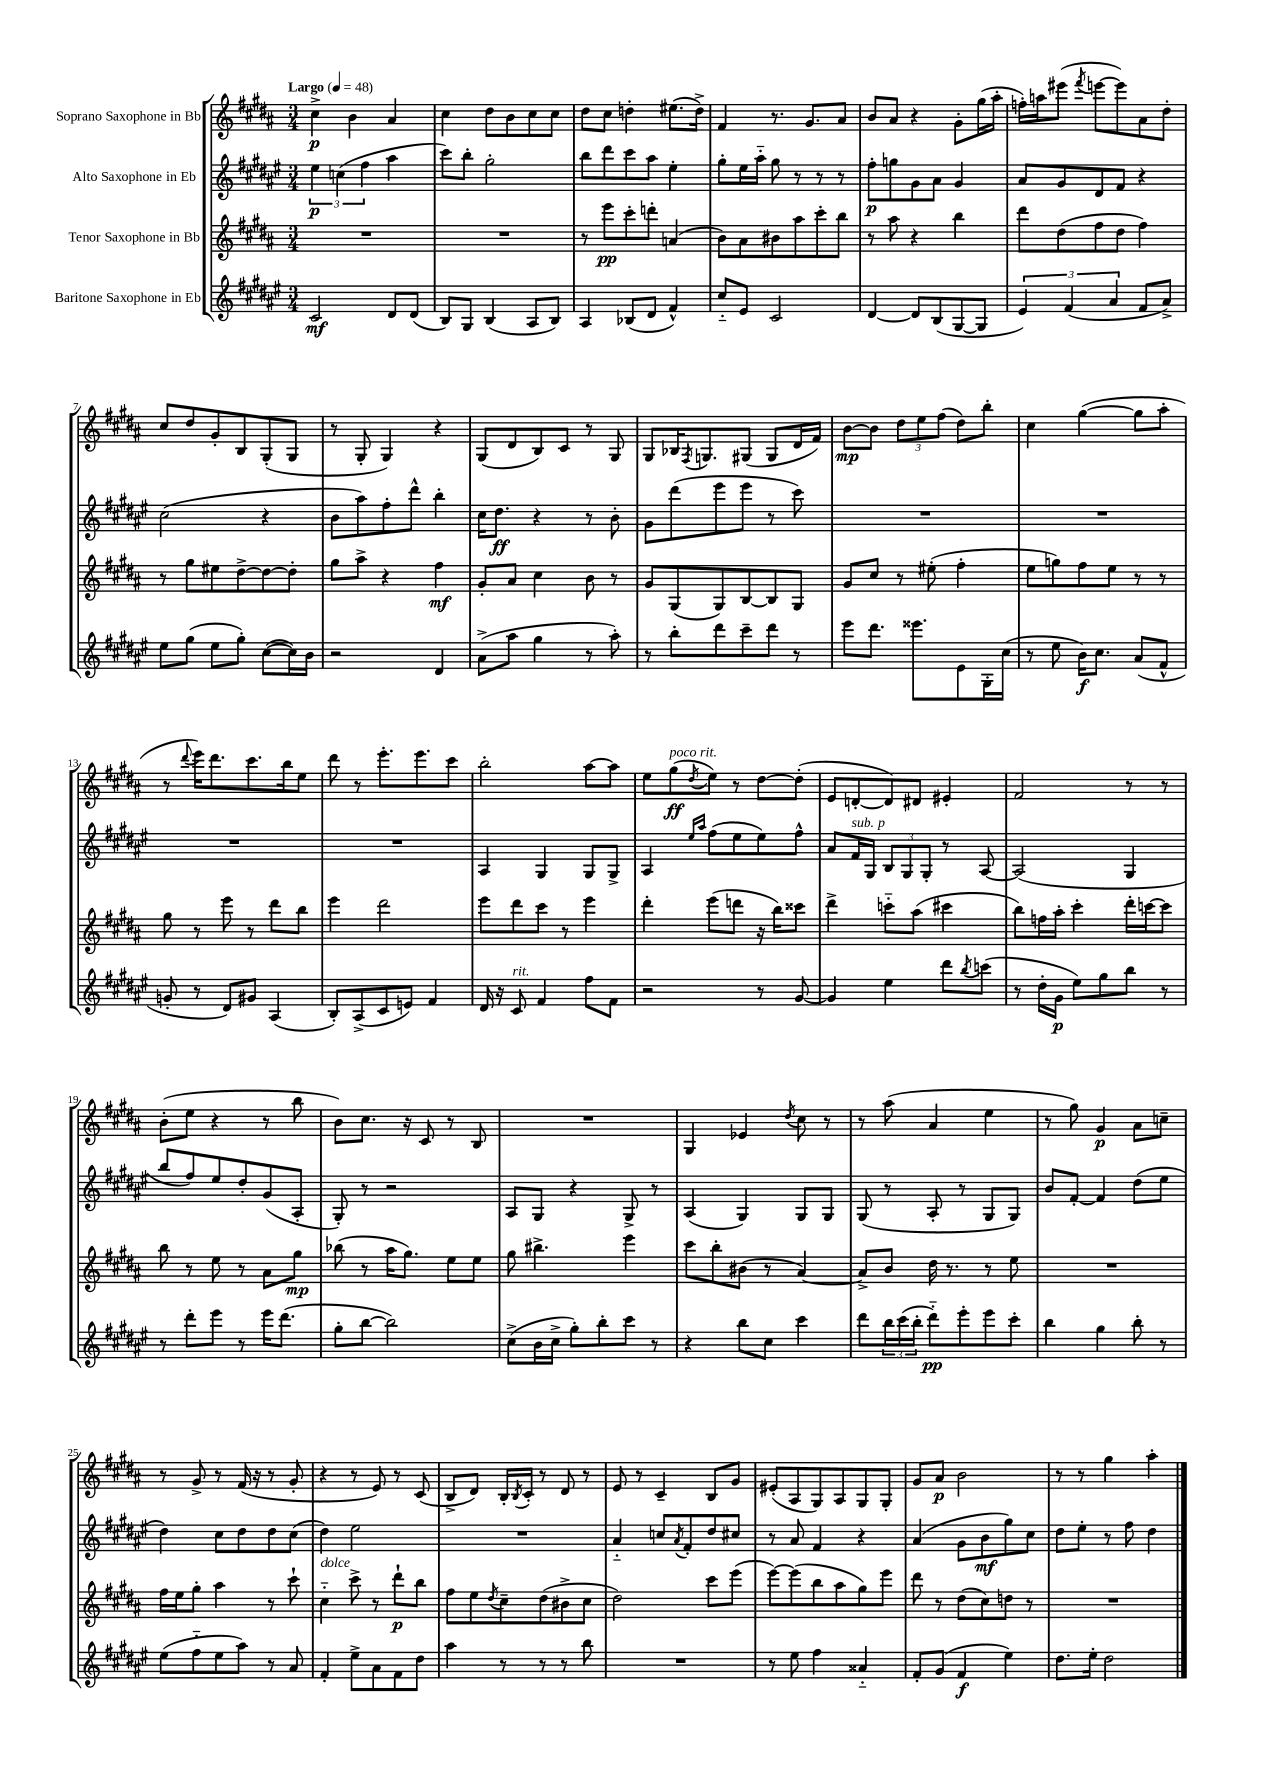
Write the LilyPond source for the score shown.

<<
\new StaffGroup <<
\new Staff = "s0" \with { instrumentName = "Soprano Saxophone in Bb" } {
    \clef treble \key b \major \numericTimeSignature \time 3/4 \tempo "Largo" 4 = 48
    cis''4->\p b'4 ais'4 |
    cis''4 dis''8 b'8 cis''8 cis''8 |
    dis''8 cis''8 d''4-. eis''8.( d''16->) |
    fis'4 r8. gis'8. ais'8 |
    b'8 ais'8 r4 gis'8-. gis''16( ais''16-. |
    f''16-.) a''16 eis'''8( \acciaccatura { fis'''8 } e'''8~ e'''8) ais'8 dis''8-. |
    cis''8 dis''8 gis'8-. b8 gis8-.( gis8 |
    r8 gis8-. gis4) r4 |
    gis8( dis'8 b8) cis'8 r8 gis8 |
    gis8 bes16 \acciaccatura { fis8 } g8. gis8( gis8 dis'16 fis'16) |
    b'8~\mp b'8 \tuplet 3/2 { dis''8 e''8 fis''8( } dis''8) b''8-. |
    cis''4 gis''4~( gis''8 ais''8-. |
    r8 \appoggiatura { dis'''8 } e'''16) dis'''8. cis'''8. b''16 e''8 |
    dis'''8 r8 e'''8.-. e'''8. cis'''8 |
    b''2-. ais''8~ ais''8 |
    e''8 gis''8\ff^\markup { \italic "poco rit." }( \acciaccatura { dis''8 } e''8) r8 dis''8~ dis''8-.( |
    e'8 d'8~-. d'8) dis'8 eis'4-. |
    fis'2 r8 r8 |
    b'8-.( e''8 r4 r8 b''8 |
    b'8) cis''8. r16 cis'8 r8 b8 |
    R2. |
    gis4 ees'4 \acciaccatura { dis''8 } cis''8 r8 |
    r8 ais''8( ais'4 e''4 |
    r8 gis''8) gis'4\p ais'8 c''8-- |
    r8 gis'8-> r8 fis'16( r16 r8 gis'8-. |
    r4 r8 e'8) r8 cis'8( |
    b8-> dis'8) b16-. \acciaccatura { b8 } cis'16-. r8 dis'8 r8 |
    e'8 r8 cis'4-- b8 gis'8 |
    eis'8-.( ais8 gis8) ais8 gis8 gis8-. |
    gis'8 ais'8\p b'2 |
    r8 r8 gis''4 ais''4-. \bar "|." |
}
\new Staff = "s1" \with { instrumentName = "Alto Saxophone in Eb" } {
    \clef treble \key fis \major \numericTimeSignature \time 3/4
    \tuplet 3/2 { eis''4\p c''4( fis''4 } ais''4 |
    cis'''8) b''8-. gis''2-. |
    b''8 dis'''8 cis'''8 ais''8 eis''4-. |
    gis''8-. eis''16 ais''16-_ gis''8 r8 r8 r8 |
    fis''8-.\p g''8 gis'8 ais'8 gis'4 |
    ais'8 gis'8 dis'8 fis'8 r4 |
    cis''2( r4 |
    b'8 ais''8) fis''8-. dis'''8-^ b''4-. |
    cis''16 dis''8.\ff r4 r8 b'8-. |
    gis'8 dis'''8( eis'''8 eis'''8 r8 cis'''8) |
    R2. |
    R2. |
    R2. |
    R2. |
    ais4 gis4 gis8 gis8-> |
    ais4 \grace { eis''16 ais''16 } fis''8( eis''8 eis''8) fis''8-^ |
    ais'8 fis'16^\markup { \italic "sub. p" } gis16 \tuplet 3/2 { b8 gis8 gis8-. } r8 ais8~ |
    ais2( gis4 |
    b''8 fis''8) eis''8 dis''8-. gis'8( ais8-. |
    gis8-.) r8 r2 |
    ais8 gis8 r4 gis8-> r8 |
    ais4( gis4) gis8 gis8 |
    gis8( r8 ais8-. r8 gis8 gis8) |
    b'8 fis'8~-. fis'4 dis''8( eis''8 |
    dis''4) cis''8 dis''8 dis''8 cis''8( |
    dis''4) eis''2 |
    R2. |
    ais'4-_ c''8 \acciaccatura { ais'8 } fis'8-. dis''8 cis''8 |
    r8 ais'8 fis'4 r4 |
    ais'4( gis'8 b'8\mf gis''8) cis''8 |
    dis''8 eis''8-. r8 fis''8 dis''4 \bar "|." |
}
\new Staff = "s2" \with { instrumentName = "Tenor Saxophone in Bb" } {
    \clef treble \key b \major \numericTimeSignature \time 3/4
    R2. |
    R2. |
    r8 e'''8\pp cis'''8-. d'''8-. a'4( |
    b'8) ais'8 bis'8 ais''8 cis'''8-. b''8 |
    r8 ais''8 r4 b''4 |
    dis'''8 dis''8( fis''8 dis''8 fis''4) |
    r8 gis''8 eis''8 dis''8~-> dis''8~ dis''8-. |
    gis''8 ais''8-> r4 fis''4\mf |
    gis'8-. ais'8 cis''4 b'8 r8 |
    gis'8 gis8( gis8) b8~ b8 gis8 |
    gis'8 cis''8 r8 eis''8-.( fis''4-. |
    e''8 g''8) fis''8 e''8 r8 r8 |
    gis''8 r8 e'''8 r8 dis'''8 b''8 |
    e'''4 dis'''2 |
    e'''8 dis'''8 cis'''8 r8 e'''4 |
    dis'''4-. e'''8( d'''8 r16 b''16) cisis'''8 |
    dis'''4-> c'''8-_ ais''8( cis'''4 |
    b''8) f''16 ais''16-. cis'''4-. dis'''16-. c'''16~ c'''8 |
    b''8 r8 e''8 r8 ais'8 gis''8\mp |
    bes''8( r8 ais''16 gis''8.) e''8 e''8 |
    gis''8 bis''4.-> e'''4 |
    cis'''8 b''8-. bis'8( r8 ais'4~) |
    ais'8-> b'8 dis''16 r8. r8 e''8 |
    R2. |
    fis''16 e''16 gis''8-. ais''4 r8 cis'''8-! |
    cis''4-_^\markup { \italic "dolce" } cis'''8-> r8 dis'''8-!\p b''8 |
    fis''8 e''8 \acciaccatura { dis''8 } cis''8-- dis''8( bis'8-> cis''8 |
    dis''2) cis'''8 e'''8( |
    e'''8~) e'''8( b''8 ais''8 gis''8) e'''8 |
    dis'''8 r8 dis''8( cis''8) d''8 r8 |
    R2. \bar "|." |
}
\new Staff = "s3" \with { instrumentName = "Baritone Saxophone in Eb" } {
    \clef treble \key fis \major \numericTimeSignature \time 3/4
    cis'2\mf dis'8 dis'8( |
    b8) gis8 b4( ais8 b8) |
    ais4 bes8( dis'8 fis'4-^) |
    cis''8-_ eis'8 cis'2 |
    dis'4~ dis'8 b8( gis8~ gis8 |
    \tuplet 3/2 { eis'4) fis'4( ais'4 } fis'8 ais'8->) |
    eis''8 gis''8( eis''8 gis''8-.) cis''8~( cis''16) b'16 |
    r2 dis'4 |
    ais'8->( ais''8 gis''4 r8 ais''8-.) |
    r8 b''8-. dis'''8 cis'''8-- dis'''8 r8 |
    eis'''8 dis'''8. eisis'''8. eis'8 gis16-. cis''16( |
    r8 eis''8 b'16\f) cis''8. ais'8( fis'8-^ |
    g'8-. r8 dis'8) gis'8 ais4( |
    b8-.) ais8->( cis'8 e'8) fis'4 |
    dis'16 r16 cis'8^\markup { \italic "rit." } fis'4 fis''8 fis'8 |
    r2 r8 gis'8~ |
    gis'4 eis''4 dis'''8 \acciaccatura { b''8 } c'''8( |
    r8 dis''16-. gis'16\p eis''8) gis''8 b''8 r8 |
    r8 dis'''8-. eis'''8 r8 eis'''16 dis'''8.( |
    gis''8-. b''8~ b''2) |
    cis''8->( b'16 cis''16-> gis''8-.) b''8-. cis'''8 r8 |
    r4 b''8 cis''8 cis'''4 |
    dis'''8 \tuplet 3/2 { b''16 cis'''16( b''16-. } dis'''8-_\pp) eis'''8-. eis'''8 cis'''8-. |
    b''4 gis''4 b''8-. r8 |
    eis''8( fis''8-_ eis''8 ais''8) r8 ais'8 |
    fis'4-. eis''8-> ais'8 fis'8 dis''8 |
    ais''4 r8 r8 r8 b''8 |
    R2. |
    r8 eis''8 fis''4 aisis'4-_ |
    fis'8-. gis'8( fis'4\f eis''4) |
    dis''8. eis''16-. dis''2 \bar "|." |
}
>>
>>
